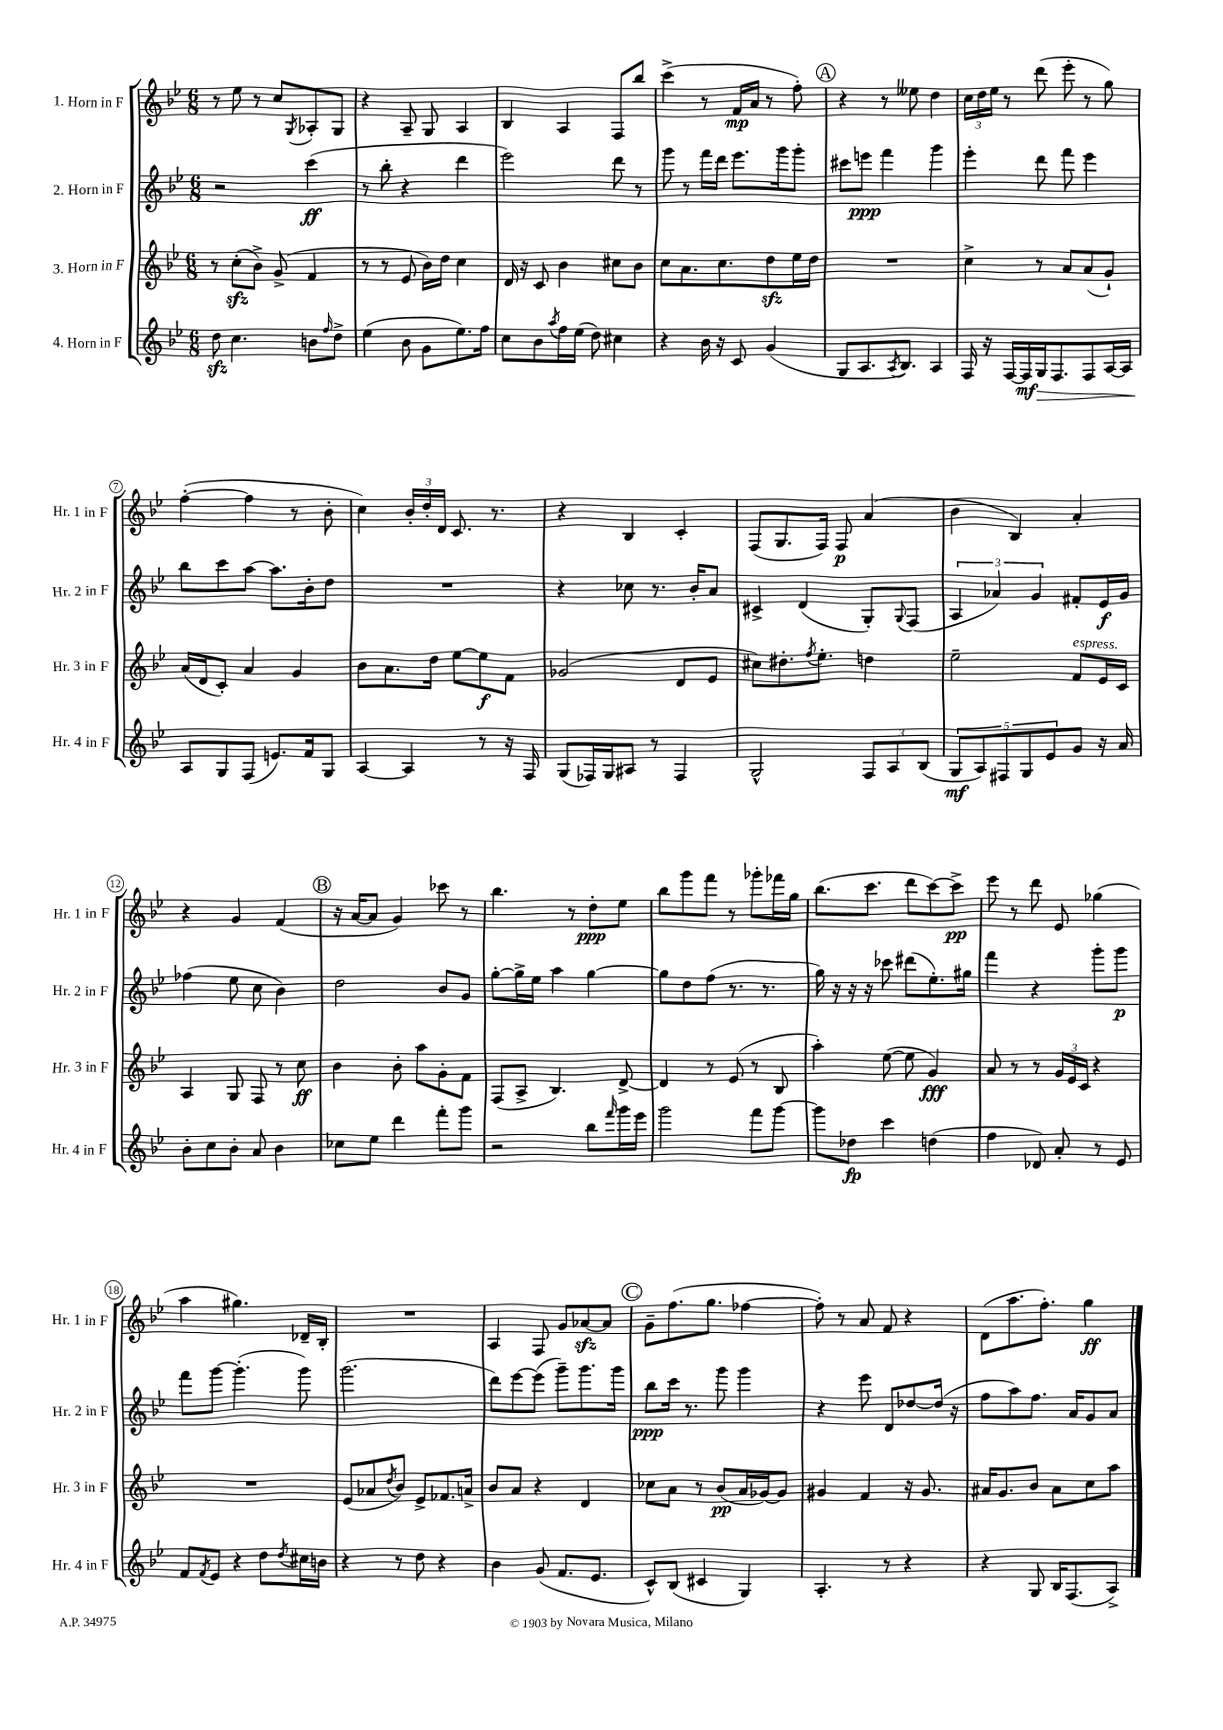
<<
\new StaffGroup <<
\new Staff = "s0" \with { instrumentName = "1. Horn in F" shortInstrumentName = "Hr. 1 in F" } {
    \clef treble \key bes \major \numericTimeSignature \time 6/8
    r8 ees''8 r8 c''8 \acciaccatura { g8 } aes8-. g8 |
    r4 a8-- g8 a4 |
    bes4 a4 f8 bes''8 |
    c'''4->( r8 f'16\mp a'16 r8 f''8-.) |
    \mark \markup { \circle "A" } r4 r8 eeses''8 d''4 |
    \tuplet 3/2 { c''16 d''16 ees''16 } r8 d'''8( ees'''8-. r8 g''8) |
    f''4~-.( f''4 r8 bes'8-. |
    c''4) \tuplet 3/2 { bes'16-. d''16-. d'16 } c'8. r8. |
    r4 bes4 c'4-. |
    f8( g8. f16) f8\p a'4( |
    bes'4 bes4) a'4-. |
    r4 g'4 f'4( |
    \mark \markup { \circle "B" } r16 a'16~ a'8 g'4) ces'''8 r8 |
    bes''4. r8 d''8-.\ppp ees''8 |
    bes''8 g'''8 f'''8 r8 ges'''8-. fes'''16 g''16 |
    bes''8.( c'''8. d'''8 c'''8~) c'''8->\pp |
    ees'''8 r8 d'''8 ees'8 ges''4( |
    a''4 gis''4.) des'16-- bes16-. |
    R2. |
    a4 f8 g'8 aes'8~\sfz aes'8 |
    \mark \markup { \circle "C" } g'8-- f''8.( g''8. fes''4~ |
    fes''8-.) r8 a'8 f'8 r4 |
    d'8( a''8. f''8.-.) g''4\ff \bar "|." |
}
\new Staff = "s1" \with { instrumentName = "2. Horn in F" shortInstrumentName = "Hr. 2 in F" } {
    \clef treble \key bes \major \numericTimeSignature \time 6/8
    r2 c'''4\ff( |
    r8 bes''8-. r4 d'''4 |
    ees'''2) d'''8 r8 |
    g'''8 r8 f'''16 d'''16 ees'''8. g'''16 g'''8-. |
    \mark \markup { \circle "A" } cis'''8 e'''8\ppp f'''4 g'''4 |
    ees'''4-. d'''8 f'''8 ees'''4 |
    bes''8 c'''8 a''8~ a''8. bes'16-. d''8 |
    R2. |
    r4 ces''8 r8. bes'16-. a'8 |
    cis'4-> d'4( g8-.) \appoggiatura { g8 } f8( |
    \tuplet 3/2 { a4 aes'4) g'4 } fis'8-. ees'16\f g'16 |
    fes''4( ees''8 c''8 bes'4) |
    \mark \markup { \circle "B" } d''2 bes'8 g'8 |
    g''8~-. g''16-> ees''16 a''4 g''4~ |
    g''8 d''8 f''8( r8. r8. |
    g''16) r16 r16 r16 ces'''8 dis'''8( ees''8.-.) gis''16 |
    f'''4 r4 g'''8-. g'''8\p |
    f'''8 g'''8~ g'''4.-.( g'''8) |
    g'''2.( |
    d'''8) ees'''8~ ees'''8( g'''8--) g'''8. g'''16 |
    \mark \markup { \circle "C" } bes''8\ppp c'''16 r8. g'''8 g'''4 |
    r4 ees'''8 d'8 des''8~ des''16( r16 |
    f''8 a''8) f''8. a'16 g'8 a'8 \bar "|." |
}
\new Staff = "s2" \with { instrumentName = "3. Horn in F" shortInstrumentName = "Hr. 3 in F" } {
    \clef treble \key bes \major \numericTimeSignature \time 6/8
    r8 c''8-.\sfz( bes'8->) g'8->( f'4 |
    r8 r8 ees'8 bes'16) d''16 c''4 |
    d'16 r16 c'8 bes'4 cis''8 bes'8 |
    c''8 a'8. c''8. d''8\sfz ees''16 d''16 |
    \mark \markup { \circle "A" } R2. |
    c''4-> r8 a'8 a'8( g'8-!) |
    a'16( d'16 c'8-.) a'4 g'4 |
    bes'8 a'8. d''16 ees''8~ ees''8\f f'8 |
    ges'2( d'8 ees'8 |
    cis''8) dis''8.-. \acciaccatura { f''8 } ees''8.-. d''4 |
    ees''2-- f'8^\markup { \italic "espress." } ees'16 c'16 |
    a4 g8 f8 r8 c''8\ff |
    \mark \markup { \circle "B" } bes'4 bes'8-. a''8 g'8-. f'8 |
    f8( a8-> bes4.) d'8~-> |
    d'4 r8 ees'8( r8 bes8 |
    a''4-.) ees''8~( ees''8 g'4\fff) |
    a'8 r8 r8 \tuplet 3/2 { g'16 ees'16 c'16 } r4 |
    R2. |
    ees'8( aes'8 \acciaccatura { d''8 } bes'8) ees'8-> fes'8. a'16-> |
    bes'8 a'8 r4 d'4 |
    \mark \markup { \circle "C" } ces''8 a'8 r8 bes'8\pp( a'16 ges'16~) ges'8 |
    gis'4 f'4 r16 gis'8. |
    ais'16 g'8. bes'8 ais'8 c''8 a''8 \bar "|." |
}
\new Staff = "s3" \with { instrumentName = "4. Horn in F" shortInstrumentName = "Hr. 4 in F" } {
    \clef treble \key bes \major \numericTimeSignature \time 6/8
    d''8\sfz c''4. b'8 \grace { f''16 } d''8-> |
    ees''4( bes'8 g'8 ees''8.) f''16 |
    c''8 bes'8 \acciaccatura { a''8 } f''16 ees''16( d''8) cis''4 |
    r4 bes'16 r16 c'8 g'4( |
    \mark \markup { \circle "A" } g8 a8. \acciaccatura { a8 } bes8.) a4 |
    f16 r16 f16~ f16\mf g16\> f8. f8 a16~ a16 |
    a8\! g8 f8( e'8.) f'16 g8 |
    a4~ a4 r8 r16 f16 |
    g8( fes16) g16 ais8 r8 fes4 |
    g2-^ \tuplet 3/2 { f8 a8 bes8( } |
    \tuplet 5/4 { g8\mf a8) fis8 g8 ees'8 } g'8 r16 a'16 |
    bes'8-. c''8 bes'8-. a'8 bes'4 |
    \mark \markup { \circle "B" } ces''8 ees''8 d'''4 f'''8-. g'''8 |
    r2 bes''8 \grace { f'''16 } g'''16 ees'''16 |
    g'''2 f'''8 g'''8~ |
    g'''8 des''8\fp c'''4 d''4( |
    f''4 des'8) a'8-. r8 ees'8 |
    f'8 \acciaccatura { f'8 } ees'8 r4 d''8 \acciaccatura { d''8 } cis''16 b'16 |
    r4 r8 d''8 r4 |
    bes'4 g'8( f'8. ees'8. |
    \mark \markup { \circle "C" } c'8-^) bes8( cis'4 g4) |
    a4.-. r8 r4 |
    r4 g8 bes16 f8.( a8->) \bar "|." |
}
>>
>>
\layout { \context { \Score \override BarNumber.stencil = #(make-stencil-circler 0.1 0.3 ly:text-interface::print) } }
